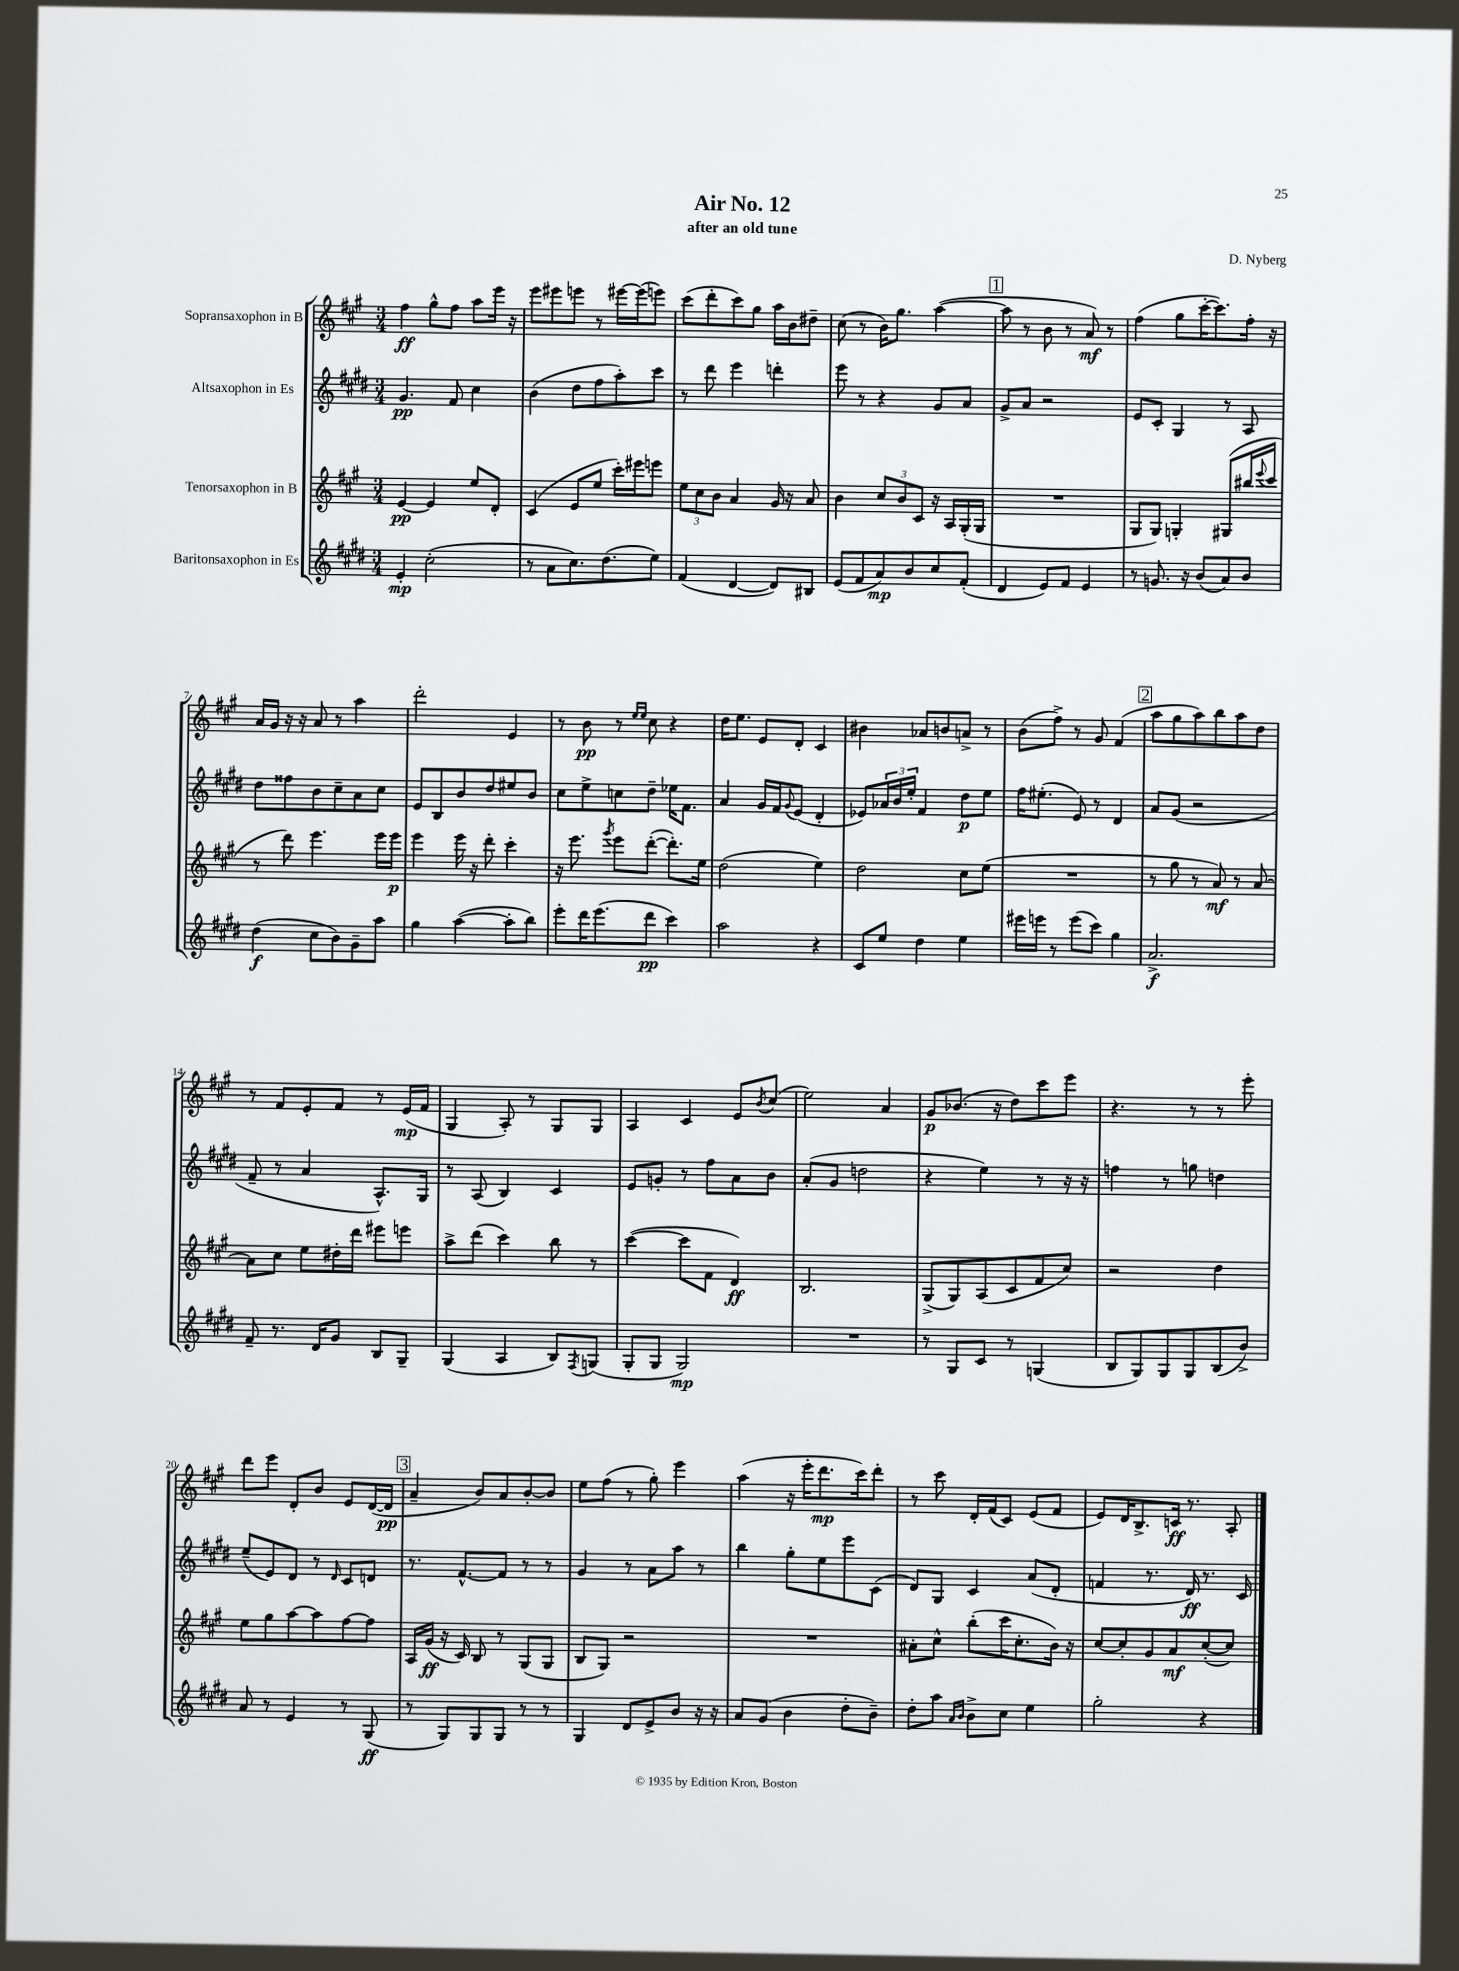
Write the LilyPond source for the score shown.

\header { title = "Air No. 12" composer = "D. Nyberg" subtitle = "after an old tune" }
<<
\new StaffGroup <<
\new Staff = "s0" \with { instrumentName = "Sopransaxophon in B" } {
    \clef treble \key a \major \numericTimeSignature \time 3/4
    fis''4\ff gis''8-^ fis''8 a''8 e'''16 r16 |
    e'''8 eis'''8 e'''8 r8 eis'''16~ eis'''16( e'''8) |
    cis'''8( d'''8-. cis'''8) gis''8 a''16 b'16 dis''8-- |
    cis''8( r8 b'16) gis''8. a''4~( |
    \mark \markup { \box "1" } a''8 r8 b'8 r8 a'8\mf) r8 |
    fis''4( gis''8 cis'''16~-. cis'''8.) fis''16-. r16 |
    a'16 gis'16 r16 r16 a'8 r8 a''4 |
    d'''2-. e'4 |
    r8 b'8\pp r8 \grace { e''16 e''16 } cis''8 r4 |
    d''16 e''8. e'8 d'8-. cis'4 |
    bis'4 aes'8 b'8 a'8-> r8 |
    b'8( fis''8->) r8 gis'8 fis'4( |
    \mark \markup { \box "2" } a''8 gis''8 a''8) b''8 a''8 d''8 |
    r8 fis'8 e'8-. fis'8 r8 e'16\mp( fis'16 |
    gis4 a8-.) r8 gis8 gis8 |
    a4 cis'4 e'8 \acciaccatura { b'8 } cis''8( |
    e''2) a'4 |
    gis'8\p bes'8.( r16 d''8) cis'''8 e'''8 |
    r4. r8 r8 e'''8-. |
    d'''8 e'''8 d'8-. b'8 e'8 d'16~( d'16\pp |
    \mark \markup { \box "3" } a'4-- b'8) a'8 b'8~-. b'8 |
    e''8 fis''8( r8 gis''8-.) e'''4 |
    a''4( r16 e'''16-. d'''8.\mp cis'''16) d'''8-. |
    r8 cis'''8 d'16-. fis'16( cis'8) e'8( fis'8 |
    e'8) d'16 b8.-> c'16\ff r8. a8-. \bar "|." |
}
\new Staff = "s1" \with { instrumentName = "Altsaxophon in Es" } {
    \clef treble \key e \major \numericTimeSignature \time 3/4
    gis'4.\pp fis'8 cis''4 |
    b'4( dis''8 fis''8 a''8-.) cis'''8 |
    r8 dis'''8 e'''4 d'''4-. |
    e'''8 r8 r4 gis'8 a'8 |
    \mark \markup { \box "1" } gis'8-> a'8 r2 |
    e'8 cis'8-. gis4 r8 a8 |
    dis''8 fisis''8 b'8 cis''8-- a'8 cis''8 |
    e'8 b8 b'8 dis''8 eis''8 b'8 |
    cis''8 e''8-> c''8 dis''8-- ees''16 fis'8. |
    a'4 gis'16 fis'16 \appoggiatura { gis'8 } e'8( dis'4-. |
    ees'8) \tuplet 3/2 { aes'16 b'16 e''16-. } fis'4 dis''8\p e''8 |
    fis''16 eis''8.-.( e'8) r8 dis'4 |
    \mark \markup { \box "2" } a'8 gis'8( r2 |
    fis'8-- r8 a'4 a8.-^) gis16 |
    r8 a8( b4) cis'4 |
    e'8 g'8-. r8 fis''8 a'8 b'8 |
    a'8-.( gis'8 d''2 |
    r4 e''4) r8 r16 r16 |
    f''4 r8 g''8 d''4 |
    e''8--( e'8) dis'8 r8 \grace { dis'16 } cis'8 d'8 |
    \mark \markup { \box "3" } r8. fis'8.~-^ fis'8 r8 r8 |
    gis'4 r8 a'8 a''8 r8 |
    b''4 gis''8-. e''8 e'''8 cis'8( |
    dis'8) gis8 cis'4 a'8( dis'8-. |
    f'4 r8. dis'16\ff) r8. cis'16 \bar "|." |
}
\new Staff = "s2" \with { instrumentName = "Tenorsaxophon in B" } {
    \clef treble \key a \major \numericTimeSignature \time 3/4
    e'4~\pp e'4 e''8 d'8-. |
    cis'4( e'8 e''8 cis'''16-.) eis'''16 e'''8 |
    \tuplet 3/2 { e''8 cis''8 b'8 } a'4 gis'16 r16 a'8 |
    b'4 \tuplet 3/2 { cis''8 b'8 cis'8 } r16 a16 gis16-.( gis16 |
    \mark \markup { \box "1" } R2. |
    gis8 gis8) g4-. gis8( bis''16 \appoggiatura { e'''8 } cis'''16 |
    r8 d'''8) e'''4. e'''16 e'''16\p |
    e'''4 e'''16 r16 d'''8-. cis'''4-. |
    r16 e'''8. \acciaccatura { gis'''8 } e'''8 d'''8~-.( d'''8.-.) e''16 |
    d''2( e''4) |
    d''2 cis''8 e''8( |
    R2. |
    \mark \markup { \box "2" } r8 gis''8 r8 a'8\mf) r8 a'8~ |
    a'8 cis''8 e''8 dis''16-. d'''16 eis'''8 e'''8 |
    a''8-> d'''8( cis'''4) b''8 r8 |
    cis'''4~( cis'''8 fis'8 d'4\ff) |
    b2. |
    gis8->( gis8) a8( cis'8 fis'8 cis''8) |
    r2 d''4 |
    e''8 gis''8 a''8~ a''8 fis''8~ fis''8 |
    \mark \markup { \box "3" } a16 gis'16\ff( r16 cis'16) b8 r8 gis8( gis8 |
    b8 gis8) r2 |
    R2. |
    ais'8-. cis''8-^ b''8-.( cis'''16 cis''8.-. b'16) r16 |
    cis''8~ cis''8-. gis'8 a'8\mf cis''8~-.( cis''8) \bar "|." |
}
\new Staff = "s3" \with { instrumentName = "Baritonsaxophon in Es" } {
    \clef treble \key e \major \numericTimeSignature \time 3/4
    e'4-.\mp cis''2-.( |
    r8 a'8 cis''8.) dis''8.( e''8) |
    fis'4( dis'4~ dis'8) bis8 |
    e'8( fis'8 a'8\mp) b'8 cis''8 fis'8-.( |
    \mark \markup { \box "1" } dis'4 e'8) fis'8 e'4 |
    r8 g'8. r16 b'8( a'8) b'8 |
    dis''4\f( cis''8 b'8) gis'8-- a''8 |
    gis''4 a''4~( a''8-. b''8) |
    e'''8-. dis'''16 e'''8.( dis'''8\pp cis'''4) |
    a''2 r4 |
    cis'8 e''8 dis''4 e''4 |
    eis'''16 e'''16 r8 e'''8( cis'''8) gis''4 |
    \mark \markup { \box "2" } a'2.->\f |
    fis'8-- r8. dis'16 gis'8 b8 gis8-- |
    gis4( a4 b8) \acciaccatura { fis8 } g8( |
    gis8-. gis8 gis2\mp) |
    R2. |
    r8 gis8 cis'8 r8 g4( |
    b8 gis8) gis8 gis8 b8( b'8->) |
    a'8 r8 e'4 r8 gis8\ff( |
    \mark \markup { \box "3" } r8 gis8) gis8 gis8 r8 r8 |
    gis4 dis'8 e'8-> b'8 r16 r16 |
    a'8 gis'8( b'4 dis''8-. b'8--) |
    dis''8-. a''8 \grace { a'16 b'16 } b'8-> cis''8 e''4 |
    gis''2-. r4 \bar "|." |
}
>>
>>
